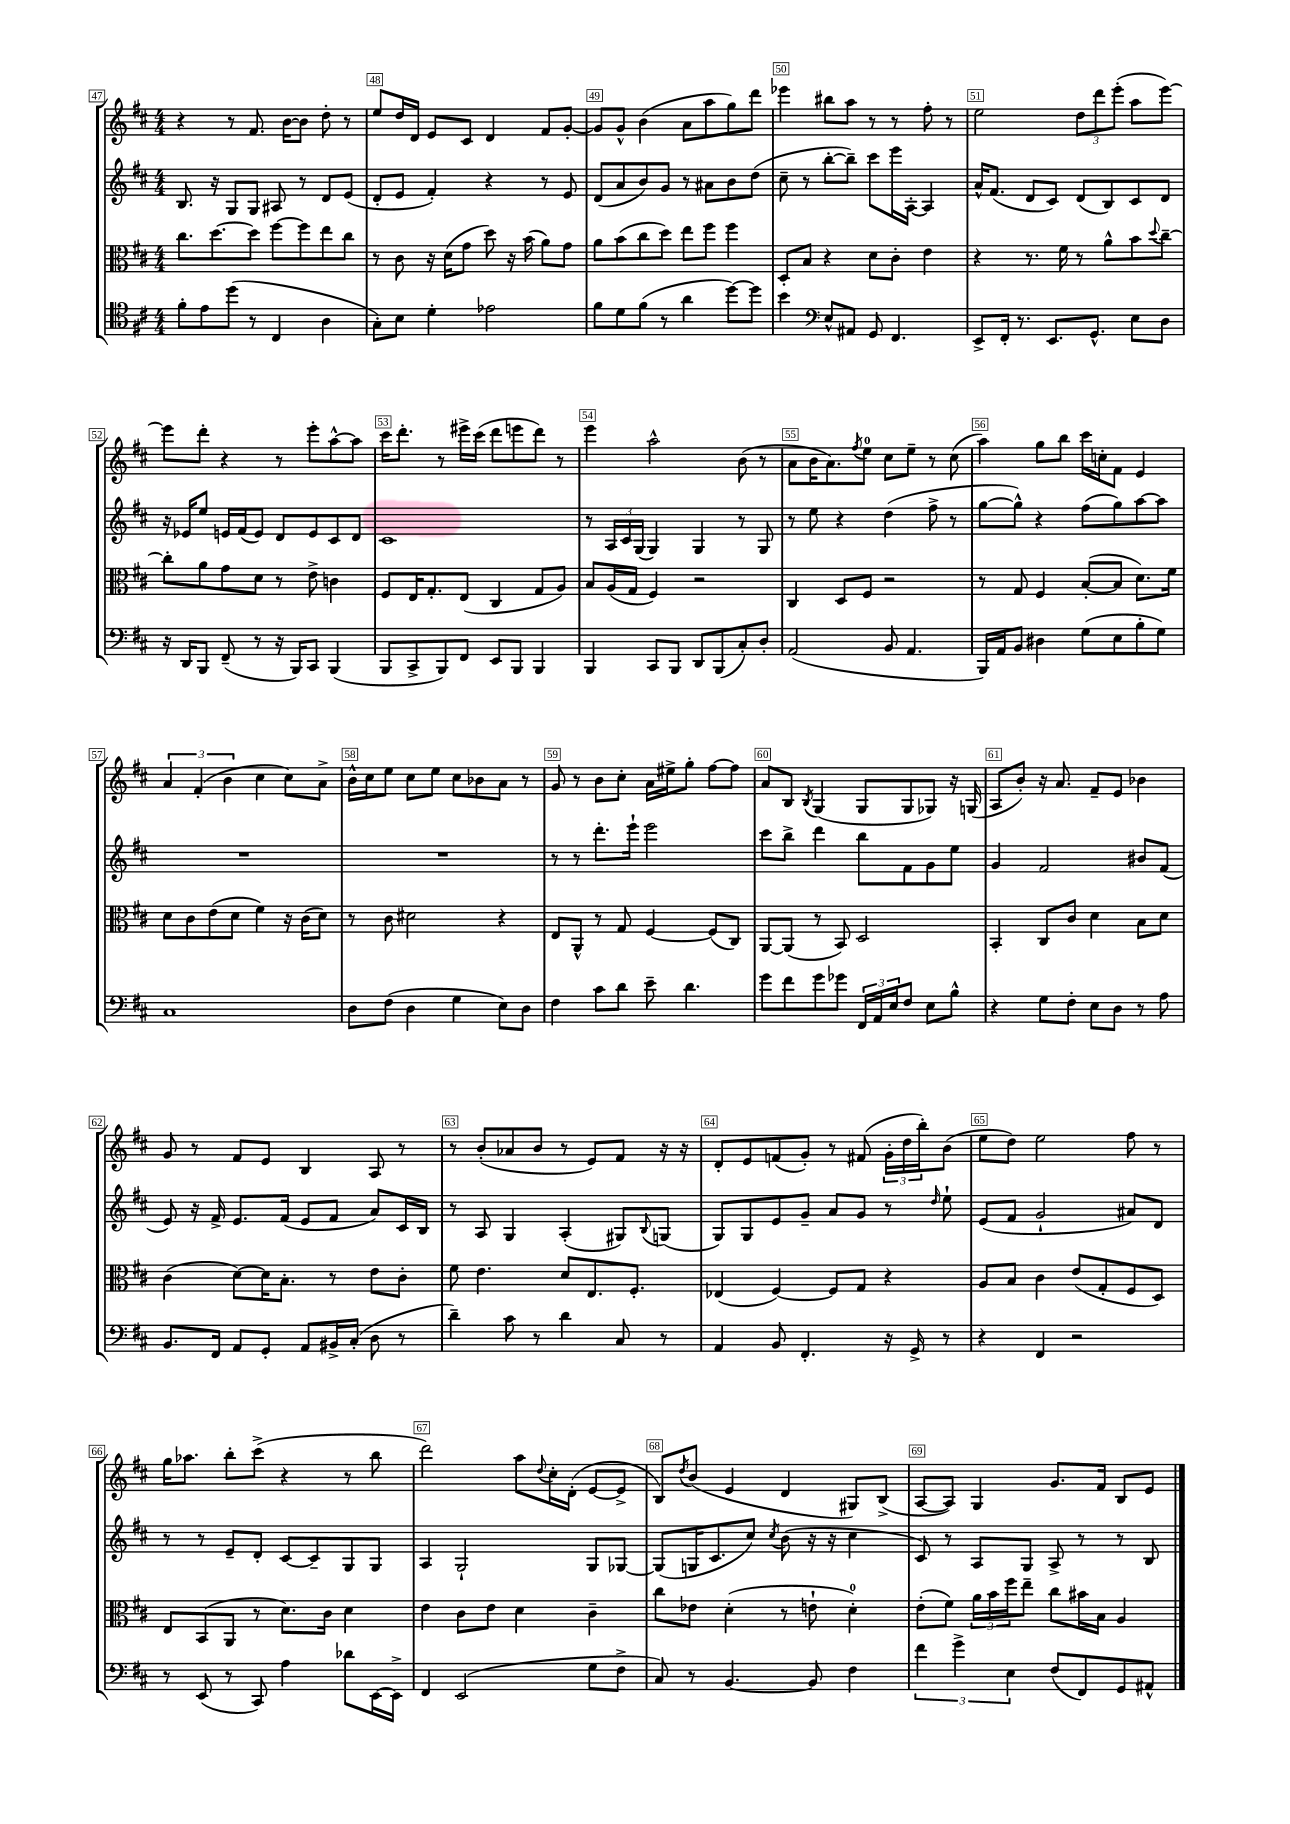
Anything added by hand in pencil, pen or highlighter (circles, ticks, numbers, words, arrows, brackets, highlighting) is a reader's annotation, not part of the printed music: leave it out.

**kern	**kern	**kern	**kern
*part4	*part3	*part2	*part1
*staff4	*staff3	*staff2	*staff1
*clefC4	*clefC3	*clefG2	*clefG2
*k[f#c#]	*k[f#c#]	*k[f#c#]	*k[f#c#]
*M4/4	*M4/4	*M4/4	*M4/4
=47	=47	=47	=47
8f#'\L	8.cc#\L	8.B/	4r
8e\	.	.	.
.	[8.dd\	16r	.
(8dd\J	.	8G/L	8r
8r	8dd\J]	8G/J	8.f#/
4C#/	[8ff#\L	8A#X/	.
.	.	.	[16b\KL
.	8ff#\]	8r	8b\J]
4A\	8ee\	8d/L	8dd'\
.	8cc#\J	(8e/J	8r
=48	=48	=48	=48
8G'\L)	8r	8d'/L	8ee/L
8B\J	8c#\	8e/J	16dd/L
.	.	.	16d/JJ
4d'\	16r	4f#'/)	8e/L
.	(16d\KL	.	.
.	8g\J	.	8c#/J
2e-X\	8dd\)	4r	4d/
.	16r	.	.
.	(16b\	.	.
.	8a\L)	8r	8f#/L
.	8g\J	8e/	[8g'/J
=49	=49	=49	=49
8f#\L	8a\L	(8d/L	8g/L]
8d\	(8b\	8a/	8g^^/J
(8f#\J	8cc#\	8b/)	(4b\
8r	8dd\J)	8g/J	.
4a\	8ee\L	8r	8a\L
.	8ff#\J	8a#X\L	8aa\
[8dd\L)	4ff#\	8b\	8gg\)
8dd\J]	.	(8dd\J	8ddd\J
=50	=50	=50	=50
4b\	8D'/L	8cc#~\	4eee-X\
.	8B/J	8r	.
*clefF4	*	*	*
8E^^/L	4r	[8bb'\L	8bb#X\L
8AA#X/J	.	8bb~\J])	8aa\J
8GG/	8d\L	8ccc#\L	8r
4.FF#/	8c#'\J	16eee\L	8r
.	.	[16A'\JJ	.
.	4e\	4A/]	8ff#'\
.	.	.	8r
=51	=51	=51	=51
8EE^/L	4r	16a^^/KL	2ee\
.	.	(8.f#/J	.
16FF#'/Jk	.	.	.
8.r	.	.	.
.	8.r	8d/L	.
8.EE/L	.	8c#/J)	.
.	16f#\	.	.
.	8r	(8d/L	12dd\L
8.GG^^/J	.	.	.
.	.	.	12ddd\
.	8a^^\L	8B/)	.
.	.	.	(12eee'\J
8E\L	8b\	8c#/	8aa\L
.	8qqdd/	.	.
8D\J	[8cc#~\J	8d/J	[8eee\J)
!!LO:LB:g=z
=52	=52	=52	=52
16r	8cc#'\L]	16r	8eee\L]
16DD/KL	.	16e-X/KL	.
8BBB/J	8a\	8ee/J	8ddd'\J
(8FF#~/	8g\	16en/LL	4r
.	.	(16f#/J	.
8r	8d\J	8e/J)	.
16r	8r	8d/L	8r
16BBB/KL)	.	.	.
8CC#/J	8e^\	8e/	8eee'\L
(4BBB/	4cn\	8c#/	[8aa^^\
.	.	8d/J	8aa\J]
=53	=53	=53	=53
8BBB/L	8F#/L	1c#	16ccc#\KL
.	.	.	8.ddd'\J
8CC#^/	16E/K	.	.
.	8.G'/	.	.
8BBB/)	.	.	8r
8FF#/J	(8E/J	.	16eee#X^\LL
.	.	.	(16ccc#\JJ
8EE/L	4C#/	.	8ddd\L
8BBB/J	.	.	8eeen\
4BBB/	8G/L	.	8ddd\J)
.	8A/J)	.	8r
=54	=54	=54	=54
4BBB/	8B/L	8r	4eee\
.	(16A/L	24A/LL	.
.	.	24c#/	.
.	16G/JJ	.	.
.	.	(24G/JJ	.
8CC#/L	4F#/)	4G/)	2aa^^\
8BBB/J	.	.	.
8DD/L	2r	4G/	.
(8BBB/	.	.	.
8C#'/)	.	8r	(8b\
8D'/J	.	8G/	8r
=55	=55	=55	=55
(2AA/	4C#/	8r	8a\L
.	.	8ee\	16b\K
.	.	.	8.a\)
.	8D/L	4r	.
.	.	.	8qff#/
.	8F#/J	.	8ee\J
8BB/	2r	(4dd\	8cc#\L
4.AA/	.	.	8ee~\J
.	.	8ff#^\	8r
.	.	8r	(8cc#\
=56	=56	=56	=56
16BBB/LL)	8r	[8gg\L	4aa\)
16AA/J	.	.	.
8BB/J	8G/	8gg^^\J])	.
4D#X\	4F#/	4r	8gg\L
.	.	.	8bb\J
(8G\L	([8B'/L	(8ff#\L	16ccc#\LL
.	.	.	16ccn'\J
8E\	8B/J]	8gg\)	8f#\J
8B'\	8.d\L)	[8aa\	4e/
8G\J)	.	8aa\J]	.
.	16f#\Jk	.	.
!!LO:LB:g=z
=57	=57	=57	=57
1C#	8d\L	1r	6a/
.	8c#\	.	.
.	.	.	(6f#'/
.	(8e\	.	.
.	.	.	6b\
.	8d\J	.	.
.	4f#\)	.	4cc#\
.	16r	.	8cc#\L)
.	(16c#\KL	.	.
.	8d\J)	.	8a^\J
=58	=58	=58	=58
8D\L	8r	1r	16b^^\LL
.	.	.	16cc#\J
(8F#\J	8c#\	.	8ee\J
4D\	2d#X\	.	8cc#\L
.	.	.	8ee\J
4G\	.	.	8cc#\L
.	.	.	8b-X\
8E\L)	4r	.	8a\J
8D\J	.	.	8r
=59	=59	=59	=59
4F#\	8E/L	8r	8g/
.	8AA^^/J	8r	8r
8c#\L	8r	8.ddd'\L	8b\L
8d\J	8G/	.	8cc#'\J
.	.	16eee`\Jk	.
8e~\	[4F#/	2eee\	16a\LL
.	.	.	16ee#X^\J
4.d\	.	.	8gg'\J
.	(8F#/L]	.	[8ff#\L
.	8C#/J)	.	8ff#\J]
=60	=60	=60	=60
8g\L	[8AA/L	8ccc#\L	8a/L
8f#\	(8AA/J]	8bb^\J	8B/J
.	.	.	8qB/
8g\	8r	4ddd\	(4G/
8g-X\J	8BB/)	.	.
24FF#/LL	2D/	8bb\L	8G/L
24AA/	.	.	.
24E/J	.	.	.
8F#/J	.	8f#\	8G/
8E\L	.	8g\	8G-X/J)
8B^^\J	.	8ee\J	16r
.	.	.	(16Gn/
=61	=61	=61	=61
4r	4BB'/	4g/	8A/L
.	.	.	8b'/J)
8G\L	8C#/L	2f#/	16r
.	.	.	8.a/
8F#'\J	8c#/J	.	.
8E\L	4d\	.	8f#~/L
8D\J	.	.	8e/J
8r	8B\L	8b#X/L	4b-X\
8A\	8d\J	(8f#/J	.
!!LO:LB:g=z
=62	=62	=62	=62
8.BB/L	(4c#\	8e/)	8g/
.	.	16r	8r
16FF#/Jk	.	16f#^/	.
8AA/L	[8d\L)	8.e/L	8f#/L
8GG'/J	16d\K]	.	8e/J
.	8.B'\J	(16f#/Jk	.
8AA/L	.	8e/L	4B/
16BB#X^/L	8r	8f#/J	.
(16C#'/JJ	.	.	.
8D\	8e\L	8a/L)	8A/
8r	8c#'\J	16c#/L	8r
.	.	16B/JJ	.
=63	=63	=63	=63
4d~\)	8f#\	8r	8r
.	4.e\	8A/	(8b'/L
8c#\	.	4G/	8a-X/
8r	.	.	8b/J
4d\	8d/L	(4A'/	8r
.	8.E/	.	8e/L)
8C#/	.	8G#X/L)	8f#/J
.	8.F#'/J	.	.
.	.	8qqB/	.
8r	.	(8Gn/J	16r
.	.	.	16r
=64	=64	=64	=64
4AA/	(4E-X/	8G/L)	8d'/L
.	.	8G/	8e/
8BB/	[4F#/)	8e/	(8fn/
4.FF#'/	.	8g~/J	8g'/J)
.	8F#/L]	8a/L	8r
.	8G/J	8g/J	(8f#X/
16r	4r	8r	24g'\LL
.	.	.	24dd\
16GG^/	.	.	.
.	.	.	24bb'\J)
.	.	16qqdd/	.
8r	.	8ee`\	(8b\J
=65	=65	=65	=65
4r	8A/L	(8e/L	8ee\L
.	8B/J	8f#/J	8dd\J)
4FF#/	4c#\	2g`/	2ee\
2r	(8e/L	.	.
.	8G'/	.	.
.	8F#/	8a#X/L)	8ff#\
.	8D/J)	8d/J	8r
!!LO:LB:g=z
=66	=66	=66	=66
8r	8E/L	8r	16gg\KL
.	.	.	8.aa-X\J
(8EE/	(8BB/	8r	.
8r	8AA/J	8e~/L	8bb'\L
8CC#/)	8r	8d'/J	(8ccc#^\J
4A\	8.d\L)	[8c#/L	4r
.	.	8c#~/]	.
.	16c#\Jk	.	.
8d-X\L	4d\	8G/	8r
[16EE\L	.	8G/J	8bb\
16EE^\JJ]	.	.	.
=67	=67	=67	=67
4FF#/	4e\	4A/	2ddd\)
(2EE/	8c#\L	2G`/	.
.	8e\J	.	.
.	4d\	.	8aa\L
.	.	.	8qqdd/
.	.	.	16cc#'\L
.	.	.	(16d'\JJ
8G\L	4c#~\	8G/L	[8e/L
8F#^\J	.	[8G-X/J	8e^/J]
=68	=68	=68	=68
8C#/)	8cc#\L	(8G-/L]	8B/L)
.	.	.	8qdd/
8r	8e-X\J	16Gn/K	(8b/J
.	.	8.c#/	.
[4.BB/	(4d'\	.	4e/
.	.	8cc#/J)	.
.	.	8qcc#/	.
.	8r	(8b\	4d/
8BB/]	8en`\	16r	.
.	.	16r	.
4F#\	4d'\)	4cc#\	8G#X/L)
.	.	.	(8B^/J
=69	=69	=69	=69
6f#\	(8e'\L	8c#/)	[8A/L
.	8f#\J)	8r	8A/J])
6g^\	.	.	.
.	24a\LL	8A/L	4G/
.	24b\	.	.
6E\	24ff#\J	.	.
.	8ee~\J	8G/J	.
(8F#/L	8cc#\L	8A^/	8.g/L
8FF#/)	16b#X\L	8r	.
.	16B\JJ	.	16f#/Jk
8GG/	4A/	8r	8B/L
8AA#X^^/J	.	8B/	8e/J
==	==	==	==
*-	*-	*-	*-
